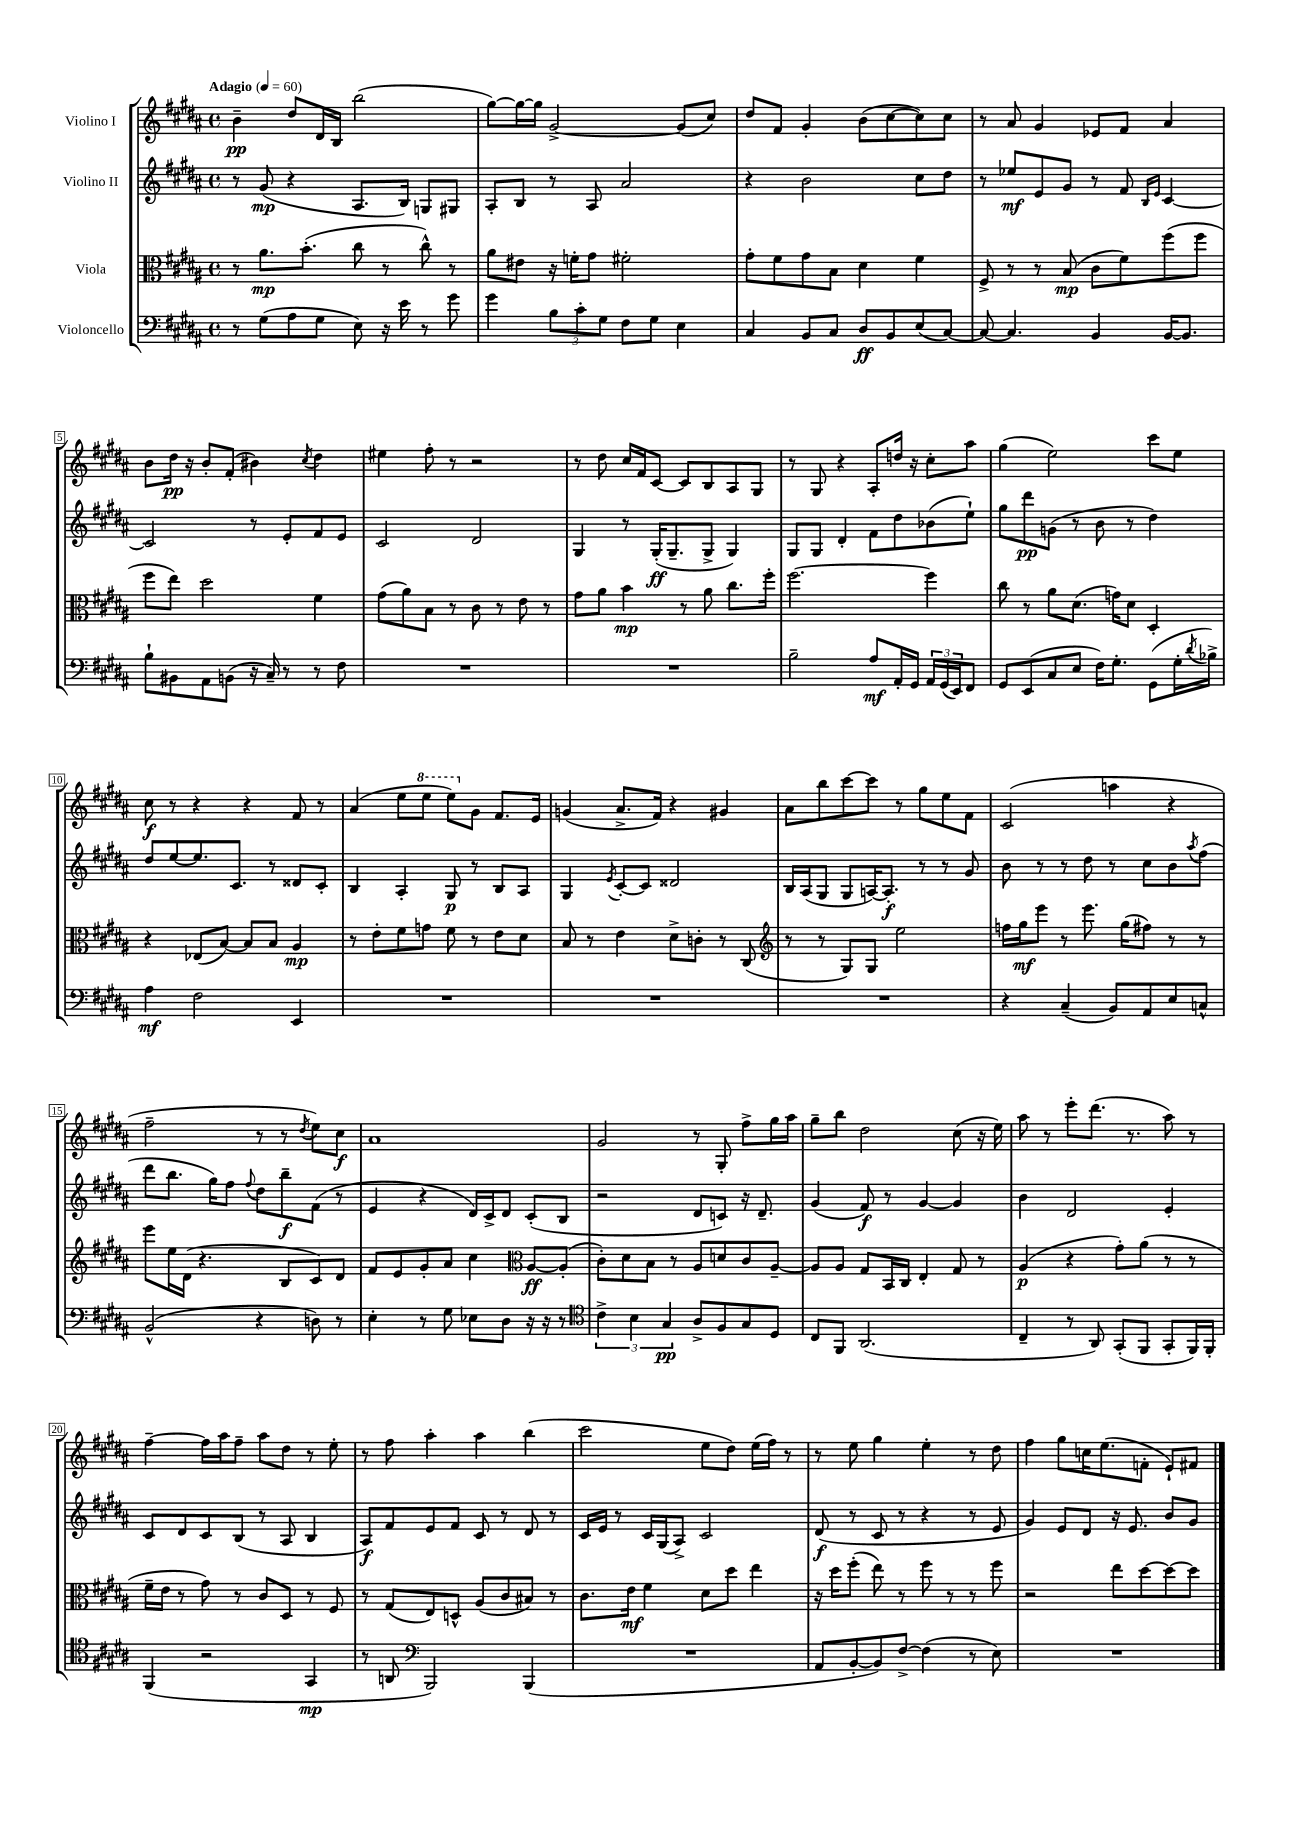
<<
\new StaffGroup <<
\new Staff = "s0" \with { instrumentName = "Violino I" } {
    \clef treble \key b \major \defaultTimeSignature \time 4/4 \tempo "Adagio" 4 = 60
    b'4--\pp dis''8 dis'16 b16 b''2( |
    gis''8~) gis''16~ gis''16 gis'2~-> gis'8( cis''8) |
    dis''8 fis'8 gis'4-. b'8( cis''8~ cis''8) cis''8 |
    r8 ais'8 gis'4 ees'8 fis'8 ais'4 |
    b'8 dis''16\pp r16 b'8-. fis'8-.( bis'4) \acciaccatura { cis''8 } dis''4 |
    eis''4 fis''8-. r8 r2 |
    r8 dis''8 cis''16 fis'16 cis'8~ cis'8 b8 ais8 gis8 |
    r8 gis8 r4 ais8-. d''16 r16 cis''8-. ais''8 |
    gis''4( e''2) cis'''8 e''8 |
    cis''8\f r8 r4 r4 fis'8 r8 |
    ais'4( e''8 \ottava #1 e'''8 e'''8) \ottava #0 gis'8 fis'8. e'16 |
    g'4( ais'8.-> fis'16) r4 gis'4 |
    ais'8 b''8 cis'''8~ cis'''8 r8 gis''8 e''8 fis'8 |
    cis'2( a''4 r4 |
    fis''2-- r8 r8 \acciaccatura { dis''8 } e''8) cis''8\f |
    ais'1 |
    gis'2 r8 gis8-. fis''8-> gis''16 ais''16 |
    gis''8-- b''8 dis''2 cis''8( r16 e''16) |
    ais''8 r8 e'''8-. dis'''8.( r8. ais''8) r8 |
    fis''4~-- fis''16 ais''16 fis''8-- ais''8 dis''8 r8 e''8-. |
    r8 fis''8 ais''4-. ais''4 b''4( |
    cis'''2 e''8 dis''8) e''16( fis''16) r8 |
    r8 e''8 gis''4 e''4-. r8 dis''8 |
    fis''4 gis''8 c''16 e''8.( f'8-. e'8-!) fis'8 \bar "|." |
}
\new Staff = "s1" \with { instrumentName = "Violino II" } {
    \clef treble \key b \major \defaultTimeSignature \time 4/4
    r8 gis'8\mp( r4 ais8. b16) g8 gis8 |
    ais8-. b8 r8 ais8 ais'2 |
    r4 b'2 cis''8 dis''8 |
    r8 ees''8\mf e'8 gis'8 r8 fis'8 \grace { b16 e'16 } cis'4~ |
    cis'2 r8 e'8-. fis'8 e'8 |
    cis'2 dis'2 |
    gis4 r8 gis16-.\ff( gis8.-- gis8-> gis4) |
    gis8 gis8 dis'4-. fis'8 dis''8 bes'8( e''8-!) |
    gis''8 dis'''8\pp g'8( r8 b'8 r8 dis''4) |
    dis''8 e''8~ e''8. cis'8. r8 disis'8 cis'8-. |
    b4 ais4-. gis8\p r8 b8 ais8 |
    gis4 \acciaccatura { e'8 } cis'8~-. cis'8 disis'2 |
    b16 ais16( gis8 gis8 a16~) a8.-.\f r8 r8 gis'8 |
    b'8 r8 r8 dis''8 r8 cis''8 b'8 \acciaccatura { ais''8 } fis''8( |
    dis'''8 b''8. gis''16) fis''8 \appoggiatura { fis''8 } dis''8 b''8--\f fis'8( r8 |
    e'4 r4 dis'16) cis'16-> dis'8 cis'8-.( b8 |
    r2 dis'8 c'8) r16 dis'8.-- |
    gis'4( fis'8\f) r8 gis'4~ gis'4 |
    b'4 dis'2 e'4-. |
    cis'8 dis'8 cis'8 b8( r8 ais8 b4 |
    ais8\f) fis'8 e'8 fis'8 cis'8 r8 dis'8 r8 |
    cis'16 e'16 r8 cis'16 gis16( ais8->) cis'2 |
    dis'8\f( r8 cis'8 r8 r4 r8 e'8 |
    gis'4) e'8 dis'8 r16 e'8. b'8 gis'8 \bar "|." |
}
\new Staff = "s2" \with { instrumentName = "Viola" } {
    \clef alto \key b \major \defaultTimeSignature \time 4/4
    r8 ais'8.\mp b'8.-.( cis''8 r8 cis''8-^) r8 |
    ais'8 eis'8 r16 f'16-. gis'8 fis'2-. |
    gis'8-. fis'8 gis'8 b8 dis'4 fis'4 |
    fis8-> r8 r8 b8\mp( cis'8 fis'8) fis''8( fis''8 |
    fis''8 e''8) dis''2 fis'4 |
    gis'8( ais'8) b8 r8 cis'8 r8 e'8 r8 |
    gis'8 ais'8 b'4\mp r8 ais'8 cis''8. fis''16-. |
    fis''2.~ fis''4 |
    cis''8 r8 ais'8 dis'8.( g'16) dis'8 dis4-. |
    r4 ees8( b8~) b8 b8 ais4\mp |
    r8 e'8-. fis'8 g'8 fis'8 r8 e'8 dis'8 |
    b8 r8 e'4 dis'8-> c'8-. r8 cis8( |
    \clef treble r8 r8 gis8) gis8 e''2 |
    f''16 gis''16\mf e'''8 r8 e'''8. gis''16( fis''8) r8 r8 |
    e'''8 e''16 dis'16( r4. b8 cis'8) dis'8 |
    fis'8 e'8 gis'8-. ais'8 cis''4 \clef alto ais8~\ff ais8-.( |
    cis'8-.) dis'8 b8 r8 ais8 d'8 cis'8 ais8~-- |
    ais8 ais8 gis8 b,16 cis16 e4-. gis8 r8 |
    ais4\p( r4 gis'8-.) ais'8( r8 r8 |
    fis'16-- e'16 r8 gis'8) r8 cis'8 dis8 r8 fis8 |
    r8 gis8( e8) d8-^ ais8( cis'8 bis8) r8 |
    cis'8. e'16\mf fis'4 dis'8 dis''8 e''4 |
    r16 dis''16 fis''8-.( e''8) r8 fis''8 r8 r8 fis''8 |
    r2 e''8 dis''8~ dis''8~ dis''8 \bar "|." |
}
\new Staff = "s3" \with { instrumentName = "Violoncello" } {
    \clef bass \key b \major \defaultTimeSignature \time 4/4
    r8 gis8( ais8 gis8 e8) r16 e'16 r8 gis'8 |
    gis'4 \tuplet 3/2 { b8 cis'8-. gis8 } fis8 gis8 e4 |
    cis4 b,8 cis8 dis8\ff b,8 e8( cis8~) |
    cis8~ cis4. b,4 b,16~ b,8. |
    b8-! bis,8 ais,8 b,8( r16 cis16--) r8 r8 fis8 |
    R1 |
    R1 |
    b2-- ais8\mf ais,16-. gis,16 \tuplet 3/2 { ais,16 gis,16( e,16) } fis,8 |
    gis,8 e,8( cis8 e8 fis16) gis8.-. gis,8( gis16-. \acciaccatura { dis'8 } bes16->) |
    ais4\mf fis2 e,4 |
    R1 |
    R1 |
    R1 |
    r4 cis4--( b,8) ais,8 e8 c8-^ |
    b,2-^( r4 d8) r8 |
    e4-. r8 gis8 ees8 dis8 r16 r16 r8 |
    \clef tenor \tuplet 3/2 { cis'4-> b4 gis4\pp } ais8-> fis8 gis8 dis8 |
    cis8 fis,8 ais,2.( |
    cis4-- r8 ais,8) gis,8-.( fis,8 gis,8-. fis,16) fis,16-. |
    fis,4( r2 gis,4\mp |
    r8 a,8 \clef bass b,,2) b,,4( |
    R1 |
    ais,8 b,8~-. b,8) fis8~-> fis4( r8 e8) |
    R1 \bar "|." |
}
>>
>>
\layout { \context { \Score \override BarNumber.stencil = #(make-stencil-boxer 0.1 0.3 ly:text-interface::print) } }
